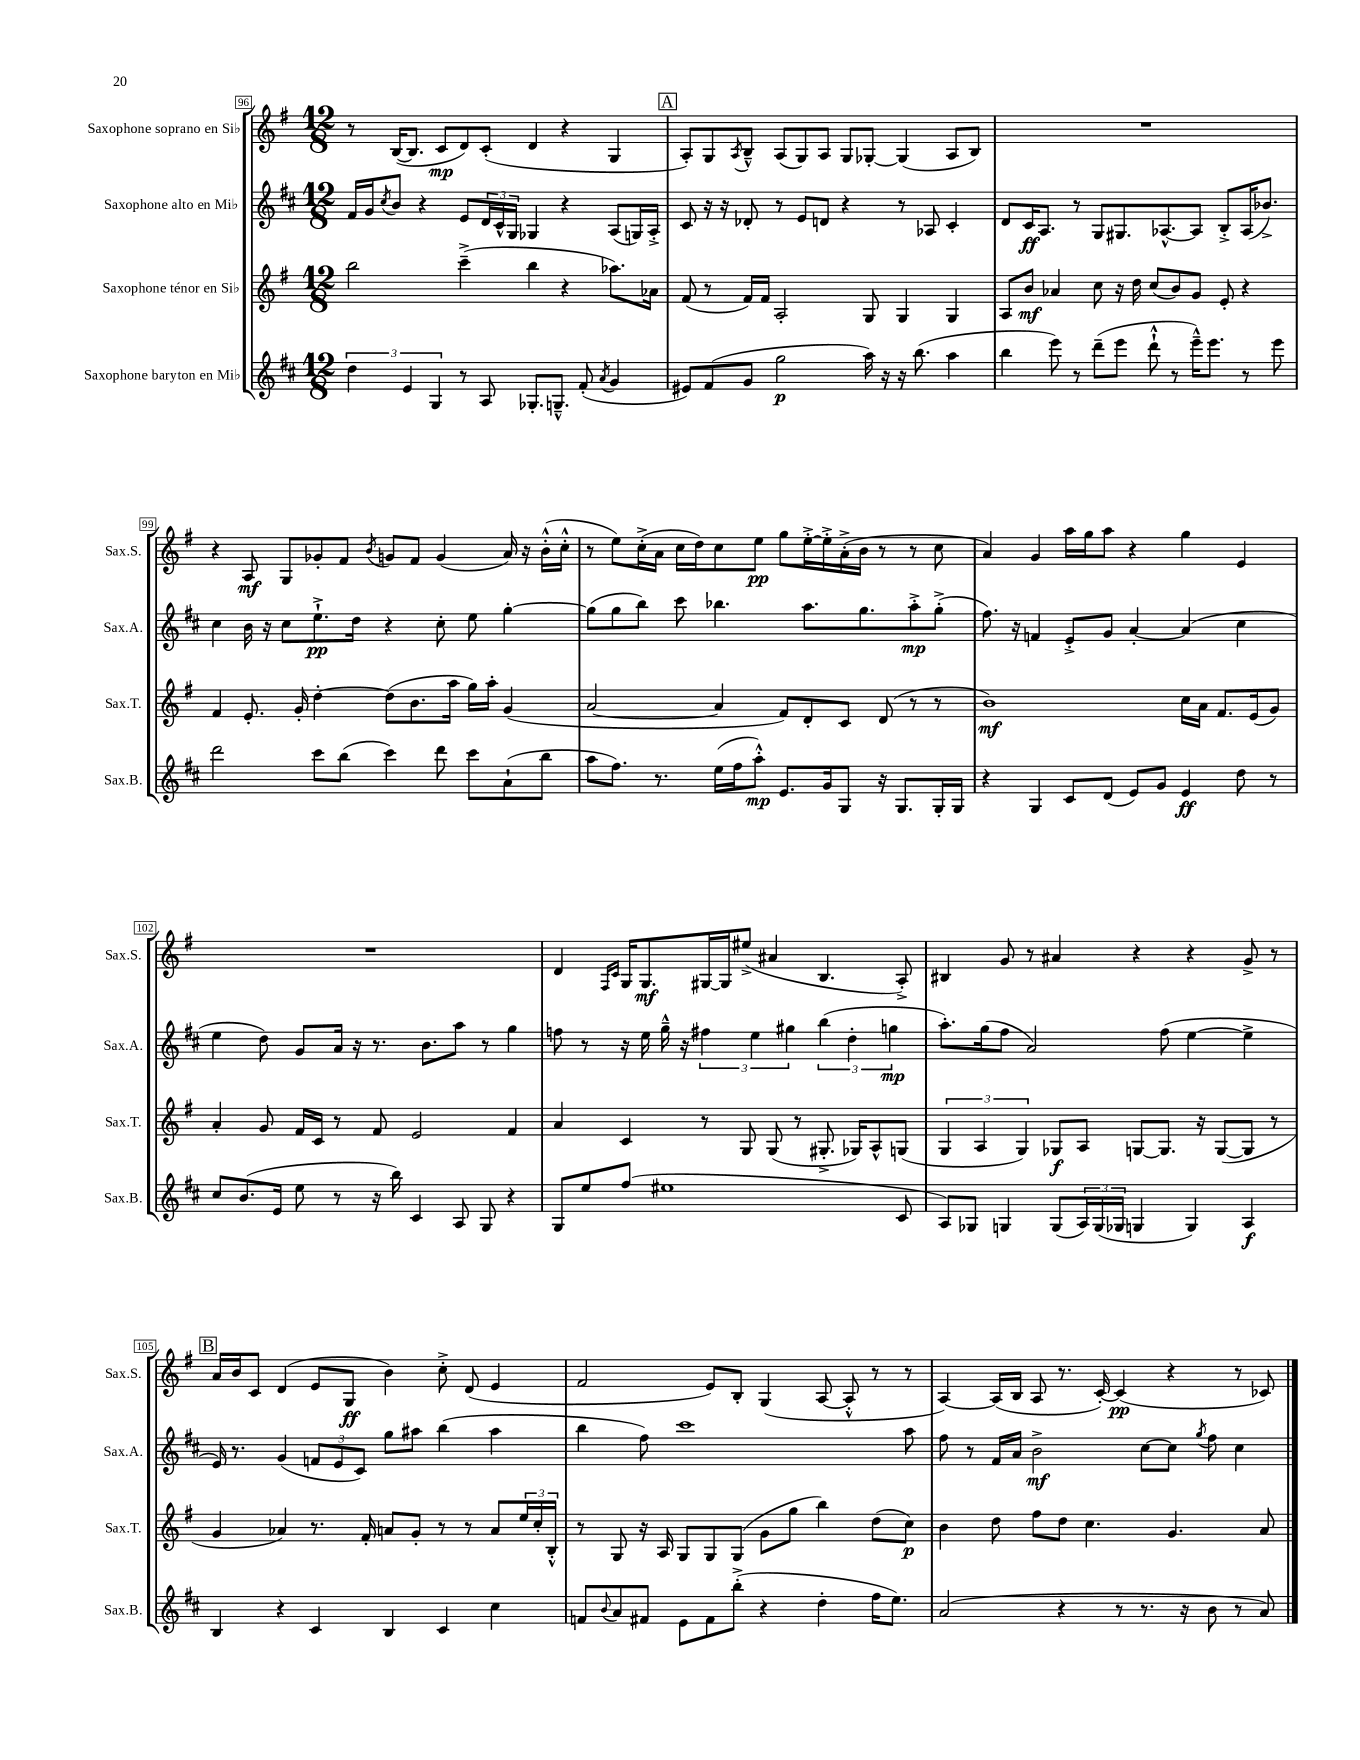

**kern	**kern	**kern	**kern
*staff4	*staff3	*staff2	*staff1
*clefG2	*clefG2	*clefG2	*clefG2
*k[f#c#]	*k[f#]	*k[f#c#]	*k[f#]
*M12/8	*M12/8	*M12/8	*M12/8
6dd	2bb	16f#	8r
.	.	16g	.
.	.	8qcc#	.
.	.	8b	([16B
6e	.	.	.
.	.	.	8.B]
.	.	4r	.
6G	.	.	.
.	.	.	8c
8r	(4ccc~^	8e	8d)
8A	.	24d	(8c'
.	.	24c#^^	.
.	.	24G	.
8.G-'	4bb	4G-	4d
8.G~^^	.	.	.
.	4r	4r	4r
(8f#'	.	.	.
8qa	.	.	.
4g	8.aa-)	(8A	4G
.	.	16G)	.
.	16a-	16A'^	.
=	=	=	=
8e#)	(8f#	8c#	8A')
(8f#	8r	16r	8G
.	.	16r	.
.	.	.	8qA
8g	16f#)	8d-'	8B~^^
.	16f#	.	.
2gg	2A'	8r	(8A
.	.	8e	8G)
.	.	8d	8A
.	.	4r	8G
16aa)	8G	.	[8G-'
16r	.	.	.
16r	4G	8r	(4G-]
(8.bb	.	.	.
.	.	8A-	.
4aa	4G	4c#'	8A
.	.	.	8B)
=	=	=	=
4bb	8A	8d	1.r
.	8b	16c#	.
.	.	8.A	.
8eee)	4a-	.	.
8r	.	8r	.
(8ddd~	8cc	8G	.
8eee	16r	8.G#	.
.	16dd	.	.
8ddd`^^	(8cc	.	.
.	.	[8.A-^^	.
8r	8b)	.	.
16eee~^^)	8g	8A-]	.
8.eee	.	.	.
.	8e'	8B'^	.
8r	4r	(16A-	.
.	.	8.b-^)	.
8eee	.	.	.
=	=	=	=
2ddd	4f#	4cc#	4r
.	8.e'	16b	8A
.	.	16r	.
.	.	8cc#	8G
.	16g'	.	.
8ccc#	[4dd'	8.ee`^	8g-'
(8bb	.	.	8f#
.	.	16dd	.
.	.	.	8qb
4ccc#)	(8dd]	4r	8g
.	8.b	.	8f#
8ddd	.	8cc#'	(4g
.	16aa	.	.
8ccc#	16gg)	8ee	.
.	16aa'	.	.
(8a`	(4g	[4gg'	16a)
.	.	.	16r
8bb	.	.	(16b'^^
.	.	.	16cc'^^
=	=	=	=
8aa	[2a	(8gg]	8r
8.ff#)	.	8gg	8ee)
.	.	8bb)	(16cc'^
8.r	.	.	16a
.	.	8ccc#	16cc
.	.	.	16dd)
(16ee	4a]	4.bb-	8cc
16ff#	.	.	.
8aa'^^)	.	.	8ee
8.e	8f#)	.	8gg
.	8d'	8.aa	[16ee'^
16g	.	.	16ee'^]
8G	8c	.	(16a'^
.	.	8.gg	16b
16r	(8d	.	8r
8.G	.	.	.
.	8r	8aa'^	8r
16G'	8r	(8gg'^	8cc
16G	.	.	.
=	=	=	=
4r	1b)	8.ff#)	4a)
.	.	16r	.
4G	.	4f	4g
8c#	.	8e'^	16aa
.	.	.	16gg
(8d	.	8g	8aa
8e)	.	[4a'	4r
8g	.	.	.
4e	16cc	(4a]	4gg
.	16a	.	.
.	8.f#	.	.
8dd	.	4cc#	4e
.	(16e	.	.
8r	8g)	.	.
=	=	=	=
8cc#	4a'	4ee	1.r
(8.b	.	.	.
.	8g	8dd)	.
16e	.	.	.
8ee	16f#	8g	.
.	16c	.	.
8r	8r	16a	.
.	.	16r	.
16r	8f#	8.r	.
16bb)	.	.	.
4c#	2e	.	.
.	.	8.b	.
8A	.	8aa	.
8G	.	8r	.
4r	4f#	4gg	.
=	=	=	=
8G	4a	8ff	4d
8ee	.	8r	.
.	.	.	16qqF#
.	.	.	16qqc
(8ff#	4c	16r	16G
.	.	16ee	8.G
1ee#	.	16gg~^^	.
.	.	16r	.
.	8r	6ff#	[16G#
.	.	.	16G#]
.	8G	.	(8ee#^
.	.	6ee	.
.	(8G	.	4a#
.	.	6gg#	.
.	8r	.	.
.	8.G#'^	(6bb	4.B
.	.	6dd'	.
.	16G-)	.	.
.	8A^^	.	.
.	.	6gg	.
8c#	(8G	.	8A'^)
=	=	=	=
8A)	6G	8.aa')	4B#
8G-	.	.	.
.	6A	.	.
.	.	(16gg	.
4G	.	8ff#	8g
.	6G)	.	.
.	.	2a)	8r
(8G	8G-	.	4a#
24A)	8A	.	.
(24G	.	.	.
24G-	.	.	.
4G	[8G	.	4r
.	8.G]	(8ff#	.
4G)	.	[4ee	4r
.	16r	.	.
.	([8G	.	.
4A	8G]	4ee^]	8g^
.	8r	.	8r
=	=	=	=
4B	4g	16e)	16a
.	.	8.r	16b
.	.	.	8c
4r	4a-)	(4g	(4d
4c#	8.r	12f	8e
.	.	12e	.
.	.	.	8G
.	.	12c#)	.
.	16f#'	.	.
4B	8a	8gg	4b)
.	8g'	8aa#	.
4c#	8r	(4bb	8cc'^
.	8r	.	(8d
4cc#	8a	4aa#	4e
.	24ee	.	.
.	24cc'	.	.
.	24B'^^	.	.
=	=	=	=
8f	8r	4bb	2f#
8qqb	.	.	.
8a	8G	.	.
8f#	16r	8ff#)	.
.	16A	.	.
8e	8G	1ccc#	.
8f#	8G	.	8e)
(8bb'^	(8G	.	8B'
4r	8g	.	(4G
.	8gg	.	.
4dd'	4bb)	.	[8A
.	.	.	8A'^^]
16ff#	(8dd	.	8r
8.ee)	.	.	.
.	8cc)	8aa	8r
=	=	=	=
(2a	4b	8ff#	[4A)
.	.	8r	.
.	8dd	16f#	(16A]
.	.	16a	16B
.	8ff#	2b^	8A
4r	8dd	.	8.r
.	4.cc	.	.
.	.	.	[16c')
8r	.	.	(4c]
8.r	.	[8cc#	.
.	4.g	8cc#]	4r
16r	.	.	.
.	.	8qgg	.
8b	.	8ff#	.
8r	.	4cc#	8r
8a)	8a	.	8c-)
==	==	==	==
*-	*-	*-	*-
